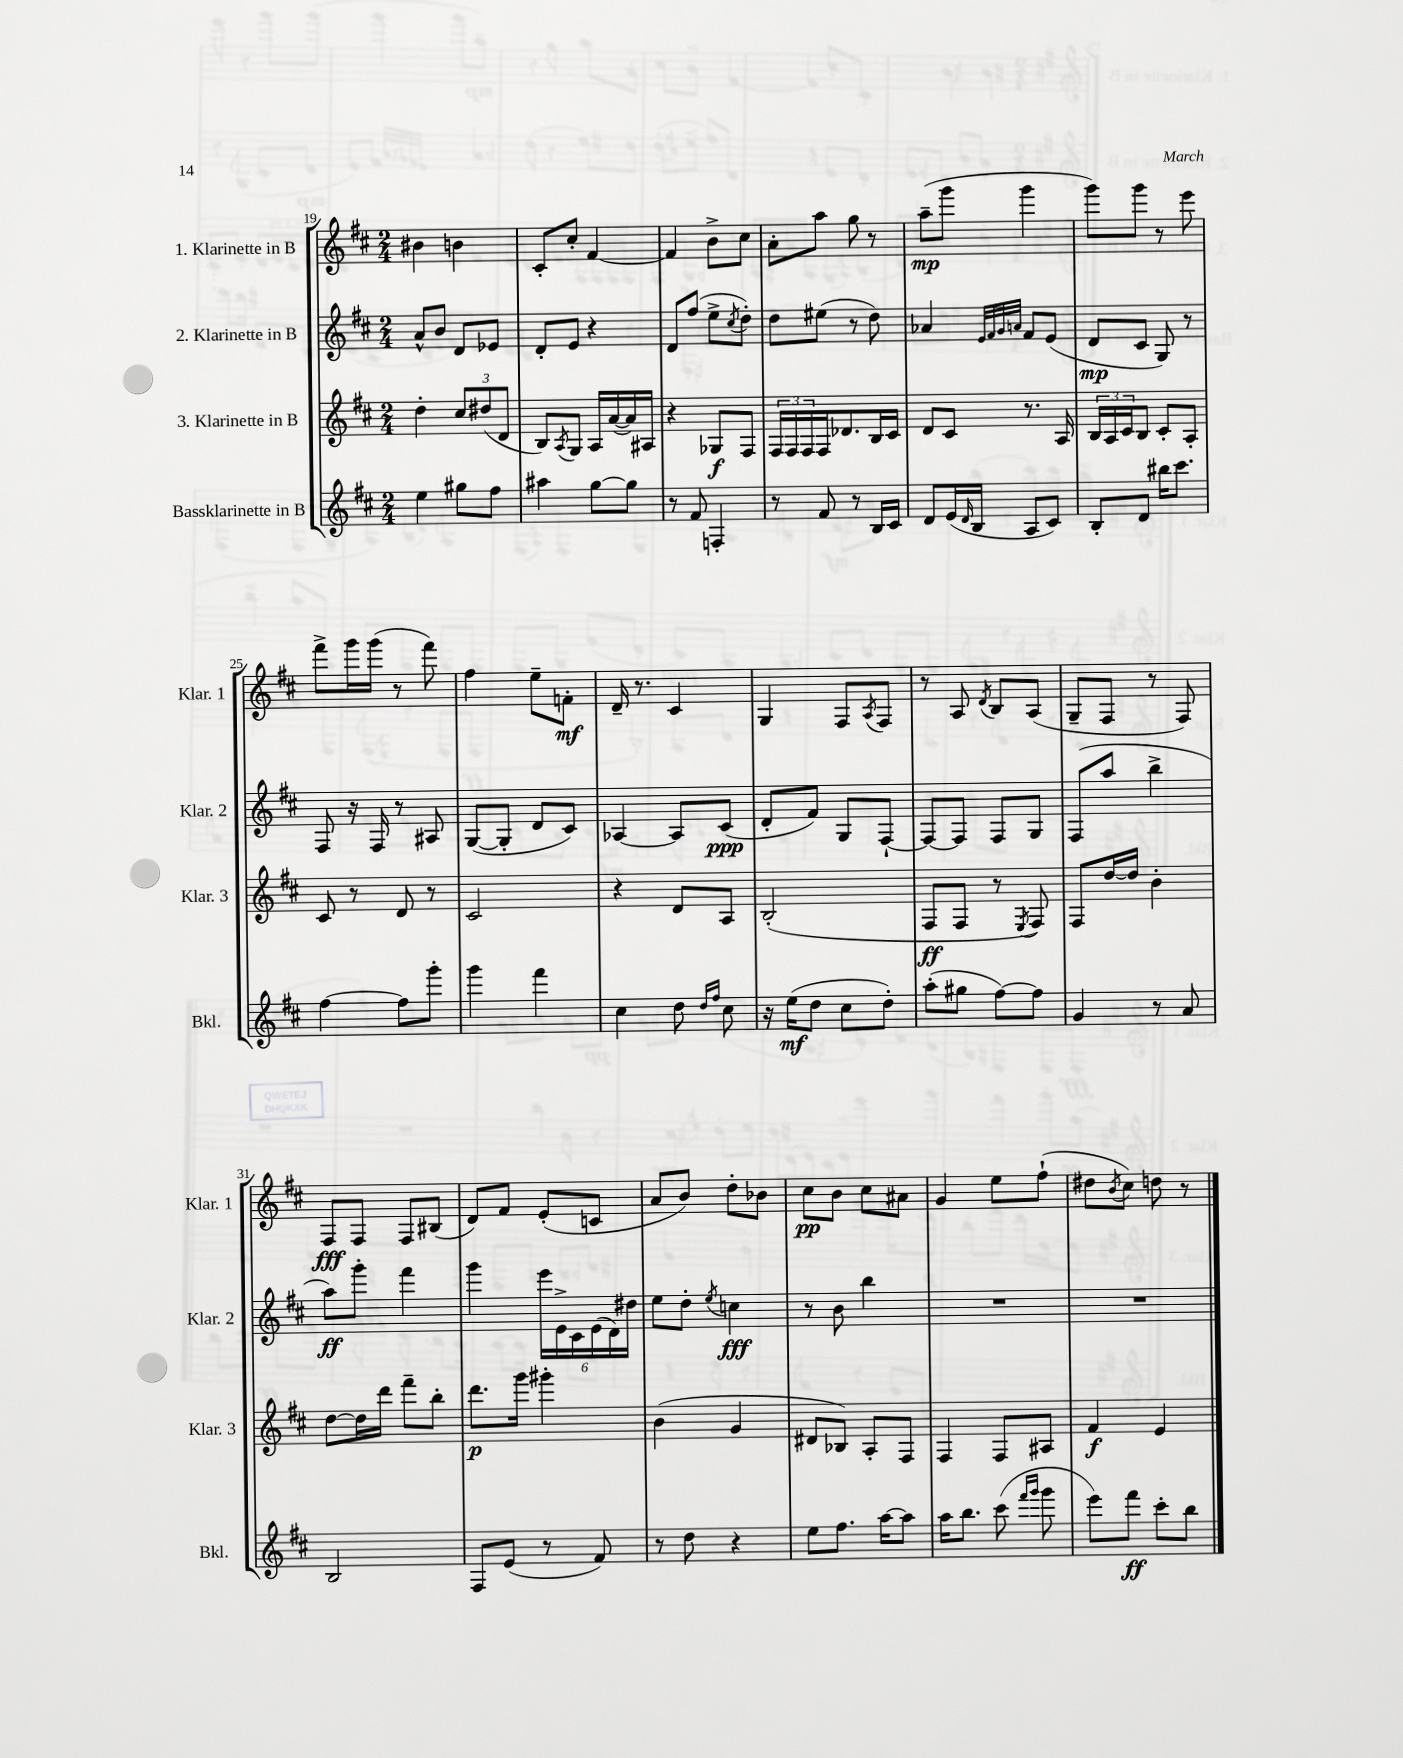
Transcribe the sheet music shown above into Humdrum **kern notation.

**kern	**dynam	**kern	**dynam	**kern	**dynam	**kern	**dynam
*part4	*part4	*part3	*part3	*part2	*part2	*part1	*part1
*staff4	*staff4	*staff3	*staff3	*staff2	*staff2	*staff1	*staff1
*I"Bassklarinette in B	*	*I"3. Klarinette in B	*	*I"2. Klarinette in B	*	*I"1. Klarinette in B	*
*I'Bkl.	*	*I'Klar. 3	*	*I'Klar. 2	*	*I'Klar. 1	*
*clefG2	*	*clefG2	*	*clefG2	*	*clefG2	*
*k[f#c#]	*	*k[f#c#]	*	*k[f#c#]	*	*k[f#c#]	*
*M2/4	*	*M2/4	*	*M2/4	*	*M2/4	*
=19	=19	=19	=19	=19	=19	=19	=19
4ee\	.	4dd'\	.	8a^^/L	.	4b#X\	.
.	.	.	.	8b/J	.	.	.
8gg#X\L	.	12cc#/L	.	8d/L	.	4bn\	.
.	.	(12dd#X/	.	.	.	.	.
8ff#\J	.	.	.	8e-X/J	.	.	.
.	.	12d/J	.	.	.	.	.
=20	=20	=20	=20	=20	=20	=20	=20
4aa#X\	.	8B/L)	.	8d'/L	.	8c#'/L	.
.	.	8qA/	.	.	.	.	.
.	.	8G/J	.	8e/J	.	8cc#'/J	.
[8gg\L	.	16A/LL	.	4r	.	[4f#/	.
.	.	([16a/	.	.	.	.	.
8gg\J]	.	16a/])	.	.	.	.	.
.	.	16A#X/JJ	.	.	.	.	.
=21	=21	=21	=21	=21	=21	=21	=21
8r	.	4r	.	8d/L	.	4f#/]	.
8f#/	.	.	.	(8ff#/J	.	.	.
4Fn'/	.	8G-X/L	f	8ee^\L	.	8b^\L	.
.	.	.	.	8qcc#/	.	.	.
.	.	8F#/J	.	8dd'\J)	.	8cc#\J	.
=22	=22	=22	=22	=22	=22	=22	=22
8r	.	24F#/LL	.	8dd\L	.	8a'\L	.
.	.	24F#/	.	.	.	.	.
.	.	24F#/	.	.	.	.	.
8f#/	.	16F#/J	.	(8ee#X\J	.	8aa\J	.
.	.	8.d-X/	.	.	.	.	.
8r	.	.	.	8r	.	8gg\	.
16B/LL	.	16B/L	.	8dd\)	.	8r	.
16c#/JJ	.	16c#/JJ	.	.	.	.	.
=23	=23	=23	=23	=23	=23	=23	=23
8d/L	.	8d/L	.	4a-X/	.	(8aa~\L	mp
(16e/L	.	8c#/J	.	.	.	8ggg\J	.
16qqd/	.	.	.	.	.	.	.
16B/JJ	.	.	.	.	.	.	.
.	.	.	.	32qqe/LLL	.	.	.
.	.	.	.	32qqf#/	.	.	.
.	.	.	.	32qqg/	.	.	.
.	.	.	.	32qqan/JJJ	.	.	.
8A/L	.	8.r	.	8f#/L	.	4ggg\	.
8c#/J)	.	.	.	(8e/J	.	.	.
.	.	16A/	.	.	.	.	.
=24	=24	=24	=24	=24	=24	=24	=24
8B'/L	.	24B/LL	.	8d/L	mp	8ggg\L)	.
.	.	24A/	.	.	.	.	.
.	.	24c#/J	.	.	.	.	.
8d/J	.	8B/J	.	8c#/J	.	8ggg\J	.
16bb#X\KL	.	8c#'/L	.	8G/)	.	8r	.
8.ccc#\J	.	.	.	.	.	.	.
.	.	8A'/J	.	8r	.	8eee\	.
!!LO:LB:g=z
=25	=25	=25	=25	=25	=25	=25	=25
[4ff#\	.	8c#/	.	8F#/	.	8fff#^\L	.
.	.	8r	.	16r	.	16ggg\L	.
.	.	.	.	16F#/	.	(16ggg\JJ	.
8ff#\L]	.	8d/	.	8r	.	8r	.
8ggg'\J	.	8r	.	8A#X/	.	8fff#\)	.
=26	=26	=26	=26	=26	=26	=26	=26
4ggg\	.	2c#/	.	([8G/L	.	4ff#\	.
.	.	.	.	8G'/J]	.	.	.
4fff#\	.	.	.	8d/L	.	8ee~\L	.
.	.	.	.	8c#/J)	.	8fn'\J	mf
=27	=27	=27	=27	=27	=27	=27	=27
4cc#\	.	4r	.	[4A-X/	.	16d~/	.
.	.	.	.	.	.	8.r	.
8dd\	.	8d/L	.	8A-/L]	.	4c#/	.
16qqdd/LL	.	.	.	.	.	.	.
16qqff#/JJ	.	.	.	.	.	.	.
8cc#\	.	8A/J	.	(8c#/J	ppp	.	.
=28	=28	=28	=28	=28	=28	=28	=28
16r	.	(2B'/	.	8d'/L	.	4G/	.
(16ee\KL	mf	.	.	.	.	.	.
8dd\J	.	.	.	8f#/J)	.	.	.
8cc#\L	.	.	.	8G/L	.	8F#/L	.
.	.	.	.	.	.	8qA/	.
8dd'\J)	.	.	.	[8F#`/J	.	8F#/J	.
=29	=29	=29	=29	=29	=29	=29	=29
(8aa'\L	.	8F#/L	ff	8F#/L_	.	8r	.
8gg#X\J	.	8F#/J	.	8F#/J]	.	8A/	.
.	.	.	.	.	.	8qd/	.
[8ff#\L)	.	8r	.	8F#/L	.	8B/L	.
.	.	8qE/	.	.	.	.	.
8ff#\J]	.	8F#/)	.	8G/J	.	(8A/J	.
=30	=30	=30	=30	=30	=30	=30	=30
4g/	.	8F#/L	.	(8F#/L	.	8G~/L	.
.	.	[16dd/L	.	8aa/J	.	8F#/J	.
.	.	16dd/JJ]	.	.	.	.	.
8r	.	4b'\	.	4bb^\	.	8r	.
8a/	.	.	.	.	.	8F#/)	.
!!LO:LB:g=z
=31	=31	=31	=31	=31	=31	=31	=31
2B/	.	[8dd\L	.	8aa\L)	ff	8F#/L	fff
.	.	16dd\L]	.	8ggg'\J	.	8F#/J	.
.	.	16ddd\JJ	.	.	.	.	.
.	.	8fff#~\L	.	4fff#\	.	8F#/L	.
.	.	8bb'\J	.	.	.	(8B#X/J	.
=32	=32	=32	=32	=32	=32	=32	=32
8F#/L	.	8.ddd\L	p	4ggg\	.	8d/L)	.
(8e/J	.	.	.	.	.	8f#/J	.
.	.	16ggg\Jk	.	.	.	.	.
8r	.	4ggg#X'\	.	24eee\LL	.	(8e'/L	.
.	.	.	.	24e^\	.	.	.
.	.	.	.	24c#\	.	.	.
8f#/)	.	.	.	(24e\	.	8cn/J	.
.	.	.	.	24d\)	.	.	.
.	.	.	.	24dd#X\JJ	.	.	.
=33	=33	=33	=33	=33	=33	=33	=33
8r	.	(4b\	.	8ee\L	.	8a/L	.
8dd\	.	.	.	8dd'\J	.	8b/J)	.
.	.	.	.	8qee/	.	.	.
4r	.	4g/	.	4ccn\	fff	8dd'\L	.
.	.	.	.	.	.	8b-X\J	.
=34	=34	=34	=34	=34	=34	=34	=34
8ee\L	.	8d#X/L	.	8r	.	8cc#\L	pp
8.ff#\J	.	8B-X/J)	.	8b\	.	8b\J	.
.	.	8A'/L	.	4bb\	.	8cc#\L	.
[16aa\KL	.	.	.	.	.	.	.
8aa\J]	.	8F#/J	.	.	.	8a#X\J	.
=35	=35	=35	=35	=35	=35	=35	=35
16aa\KL	.	4F#/	.	2r	.	4g/	.
8.bb\J	.	.	.	.	.	.	.
(8ccc#\	.	8F#/L	.	.	.	8ee\L	.
16qqfff#/LL	.	.	.	.	.	.	.
16qqggg/JJ	.	.	.	.	.	.	.
8ggg\	.	8A#X/J	.	.	.	(8ff#`\J	.
=36	=36	=36	=36	=36	=36	=36	=36
8eee\L)	.	4f#/	f	2r	.	8dd#X\L	.
.	.	.	.	.	.	8qb/	.
8fff#\J	ff	.	.	.	.	8cc#\J)	.
8ccc#'\L	.	4e/	.	.	.	8ddn\	.
8bb\J	.	.	.	.	.	8r	.
==	==	==	==	==	==	==	==
*-	*-	*-	*-	*-	*-	*-	*-
